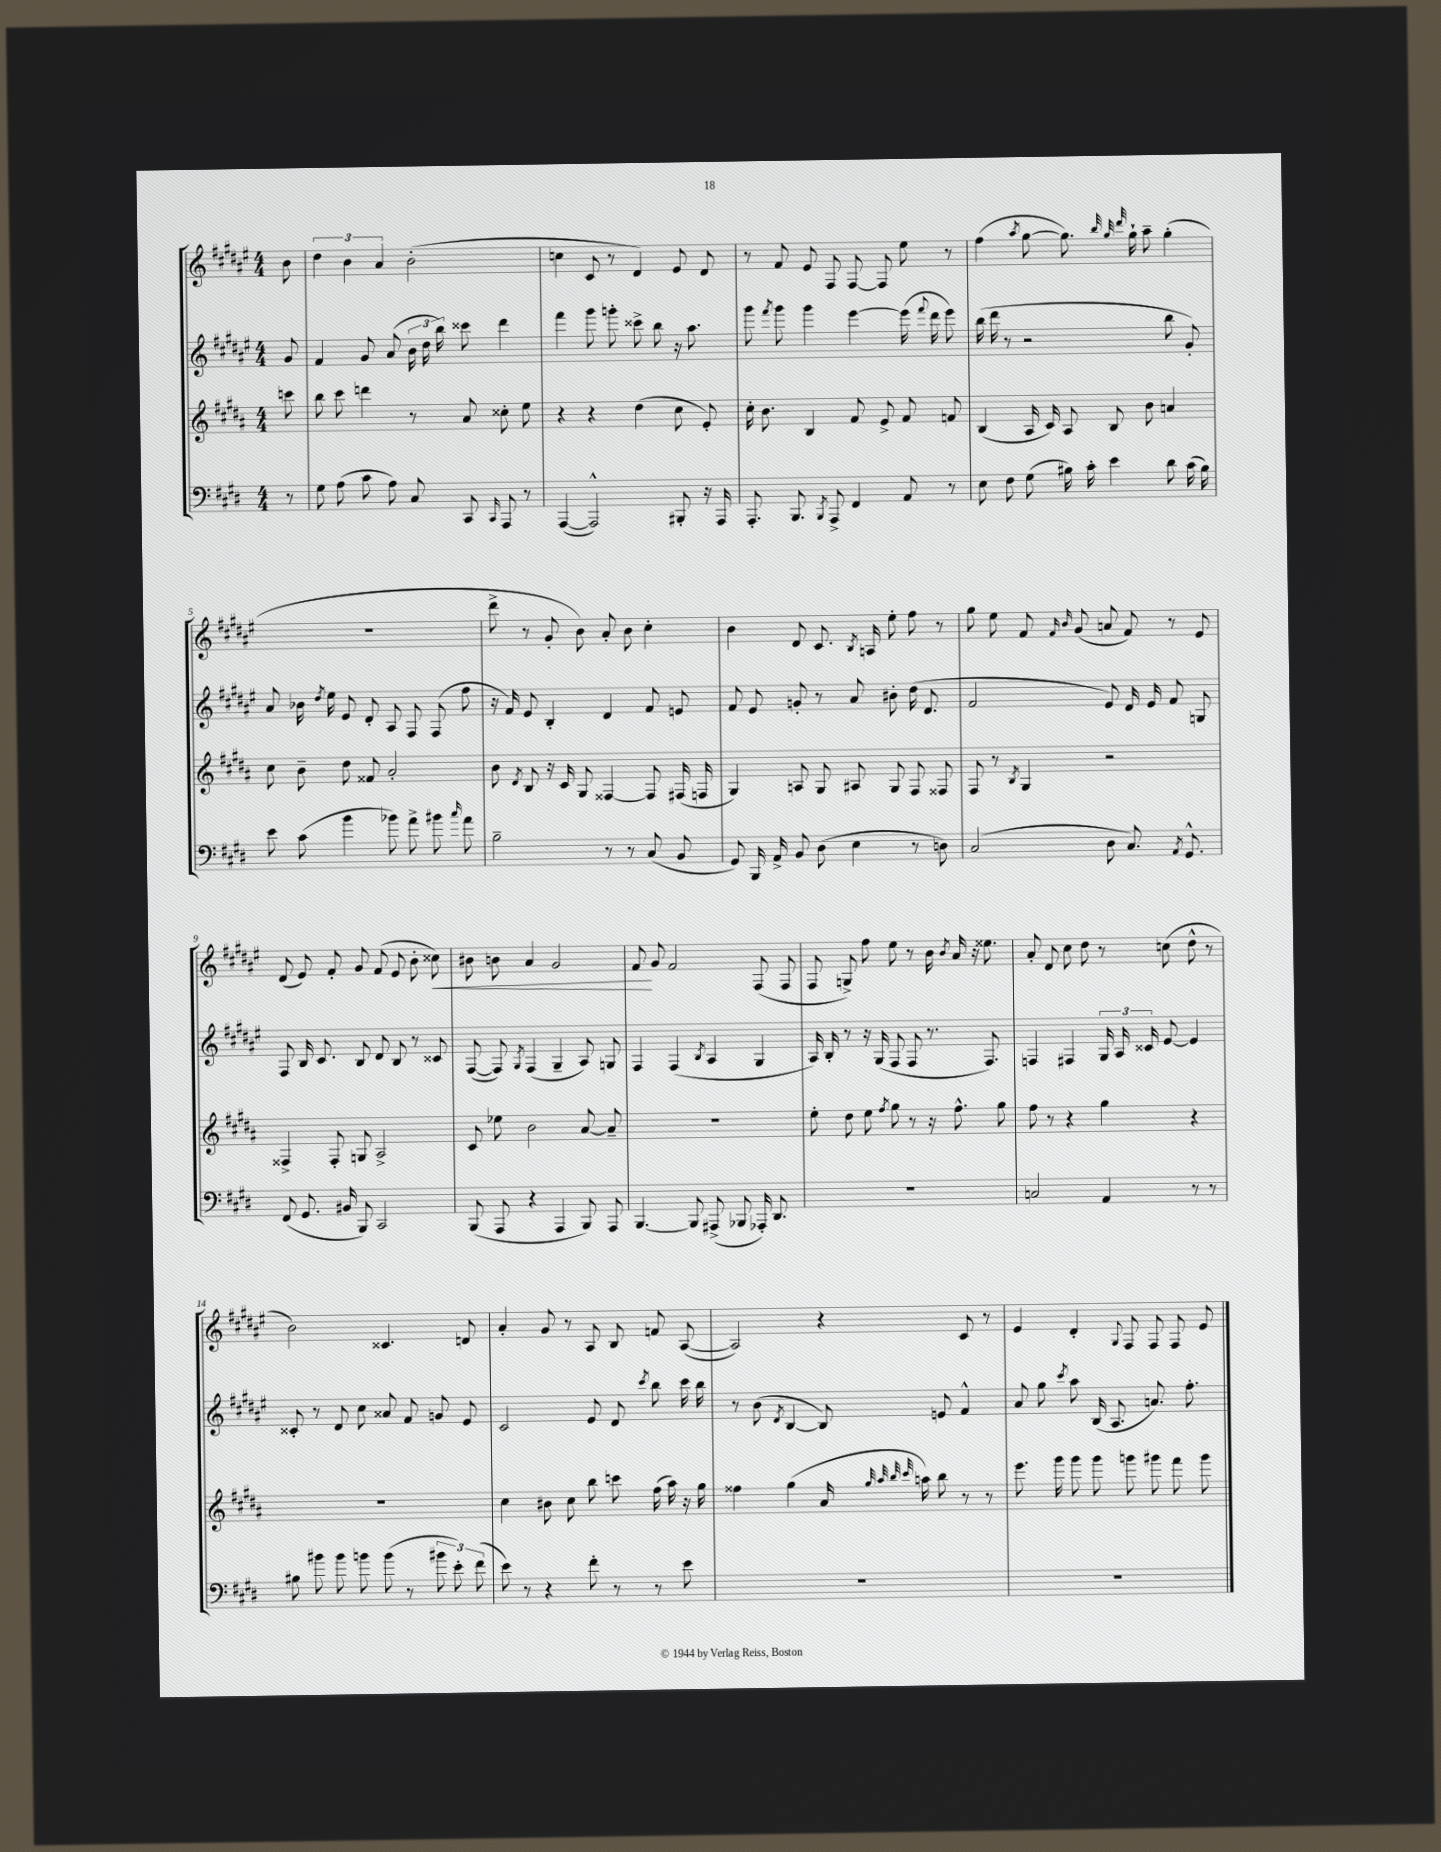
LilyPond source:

<<
\new StaffGroup <<
\new Staff = "s0" {
    \clef treble \key fis \major \numericTimeSignature \time 4/4 \partial 8
    \autoBeamOff b'8 |
    \tuplet 3/2 { dis''4 b'4 ais'4 } b'2-.( |
    c''4 cis'8 r8 dis'4) eis'8 dis'8 |
    r8 fis'8 eis'8 fis8 fis8~ fis8 eis''8 r8 |
    fis''4( \acciaccatura { ais''8 } gis''8~ gis''8.) \grace { b''32 gis''32 dis'''32 } gis''16-! ais''8-- gis''4-.( |
    R1 |
    dis'''8-> r8 gis'8-. b'8) ais'8-. b'8 cis''4-. |
    b'4 dis'8 cis'8. \acciaccatura { b8 } a16 eis''8-. fis''8 r8 |
    gis''8 eis''8 fis'8 \grace { fis'16 b'16 } gis'8( a'8 fis'8) r8 eis'8 |
    dis'8( eis'8) fis'8-. gis'8 fis'8( eis'8 b'8-. cisis''8\<) |
    bis'8 b'8 ais'4 gis'2 |
    fis'8\! gis'8 fis'2 fis8( fis8 |
    fis8 g8->) fis''8 eis''8 r8 b'16 \acciaccatura { b'8 } ais'16 r16 eisis''8. |
    ais'8-. dis'8 cis''8 dis''8 r8 c''8( dis''8-^ r8 |
    b'2) cisis'4. d'8 |
    ais'4-. gis'8 r8 ais8 b8 f'8 ais8~( |
    ais2) r4 cis'8 r8 |
    eis'4 dis'4-. \appoggiatura { gis8 } fis8 fis8 fis8 eis'8 \bar "|." |
}
\new Staff = "s1" {
    \clef treble \key fis \major \numericTimeSignature \time 4/4 \partial 8
    \autoBeamOff gis'8 |
    fis'4 gis'8 ais'8( \tuplet 3/2 { b'16 dis''16 b''16) } cisis'''8 dis'''4 |
    fis'''4 gis'''8 g'''8-. cisis'''8-> b''8 r16 ais''8. |
    gis'''8 \acciaccatura { fis'''8 } gis'''8 gis'''4 eis'''4~ eis'''16( \appoggiatura { fis'''8 } dis'''16 eis'''8) |
    b''16( dis'''16 r8 r2 b''8 gis'8-.) |
    ais'8 bes'16 \acciaccatura { dis''8 } eis''16 eis'8 dis'8-. ais8 fis8 fis8( fis''8 |
    r16 fis'16) eis'8 b4-. dis'4 fis'8 e'8 |
    fis'8 eis'8 g'8-. r8 ais'8 bis'8-. dis''16( dis'8. |
    fis'2 eis'8) dis'16 eis'16 fis'8 g8 |
    fis8 b16 cis'8. b8 dis'8 b8 r8 cisis'8 |
    fis8~( fis8) \acciaccatura { gis8 } fis4( gis4-- ais8) g8 |
    fis4 fis4( \acciaccatura { b8 } ais4 gis4 |
    ais16) b16-. r8 r16 gis16( fis8 fis8 r8. fis8.) |
    f4 fis4 \tuplet 3/2 { gis16 ais16 cisis'16 } eis'8~ eis'4 |
    cisis'8-. r8 dis'8 cis''8 aisis'8 fis'8 g'8 eis'8 |
    cis'2 eis'8 dis'8 \acciaccatura { cis'''8 } b''8 cis'''16 b''16 |
    r8 b'8( \acciaccatura { dis'8 } b4~ b8) e'8 fis'4-^ |
    ais'8 gis''8 \acciaccatura { cis'''8 } ais''8 b16( ais8. a'8.) fis''8.-. \bar "|." |
}
\new Staff = "s2" {
    \clef treble \key b \major \numericTimeSignature \time 4/4 \partial 8
    \autoBeamOff c'''8 |
    b''8 cis'''8 d'''4 r8 ais'8 cisis''8-. e''8 |
    r4 r4 dis''4( cis''8 e'8-.) |
    cis''16-. b'8. b4 fis'8 e'8-> fis'8 f'8 |
    b4( ais16 cis'16) ais8 b8 b'8 a'4 |
    cis''8 b'8-- dis''8 fisis'8 ais'2-. |
    b'8 \acciaccatura { dis'8 } b8 r16 cis'16 gis8 fisis4~ fisis8 fis16( f16 |
    gis4) a8 gis8 ais8 gis8 fis8 fisis8 |
    fis8 r8 \acciaccatura { b8 } gis4 r2 |
    fisis4-> fisis8-. g8 ais2-> |
    cis'8 ees''8 b'2 ais'8~ ais'8-- |
    R1 |
    e''8-. dis''8 e''8 \acciaccatura { fis''8 } gis''8 r8 r16 fis''8.-^ gis''8 |
    fis''8 r8 r4 gis''4 r4 |
    R1 |
    cis''4 bis'8 cis''8 b''8 c'''8 fis''16( ais''16) r16 gis''16 |
    fisis''4 gis''4( ais'16 \grace { gis''32 ais''32 b''32 cis'''32 } a''16) b''8 r8 r8 |
    e'''8. gis'''16 gis'''8 gis'''8 g'''8 gis'''8 fis'''8 gis'''8 \bar "|." |
}
\new Staff = "s3" {
    \clef bass \key e \major \numericTimeSignature \time 4/4 \partial 8
    \autoBeamOff r8 |
    gis8 a8( cis'8 a8) cis8 cis,8 \grace { cis,16 } a,,8 r8 |
    a,,4~( a,,2-^) bis,,8-. r16 a,,16 |
    a,,8.-. b,,8. \acciaccatura { b,,8 } a,,8-> fis,4 a,8 r8 |
    e8 fis8 gis8( bis16) cis'16-. e'4 dis'8 cis'16( bis16) |
    e'8 cis'8( b'4 bes'8) a'8-> bis'8 \grace { cis''16 } a'8 |
    b2-- r8 r8 cis8( b,8 |
    gis,8) b,,16 a,16-> b,8 dis8( e4 r8 d8) |
    cis2( dis8 cis8.) \acciaccatura { a,8 } gis,8.-^ |
    fis,8( gis,8. bis,16 b,,8) cis,2 |
    b,,8( a,,8 r4 a,,4 b,,8) a,,8 |
    b,,4.~ b,,8 ais,,8->( bes,,8 aes,,16-.) dis,8. |
    R1 |
    c2 a,4 r8 r8 |
    bis8 bis'8 bis'8 b'8 b'8( r8 \tuplet 3/2 { bis'8 e'8-.) fis'8( } |
    e'8) r8 r4 fis'8-. r8 r8 e'8 |
    R1 |
    R1 \bar "|." |
}
>>
>>
